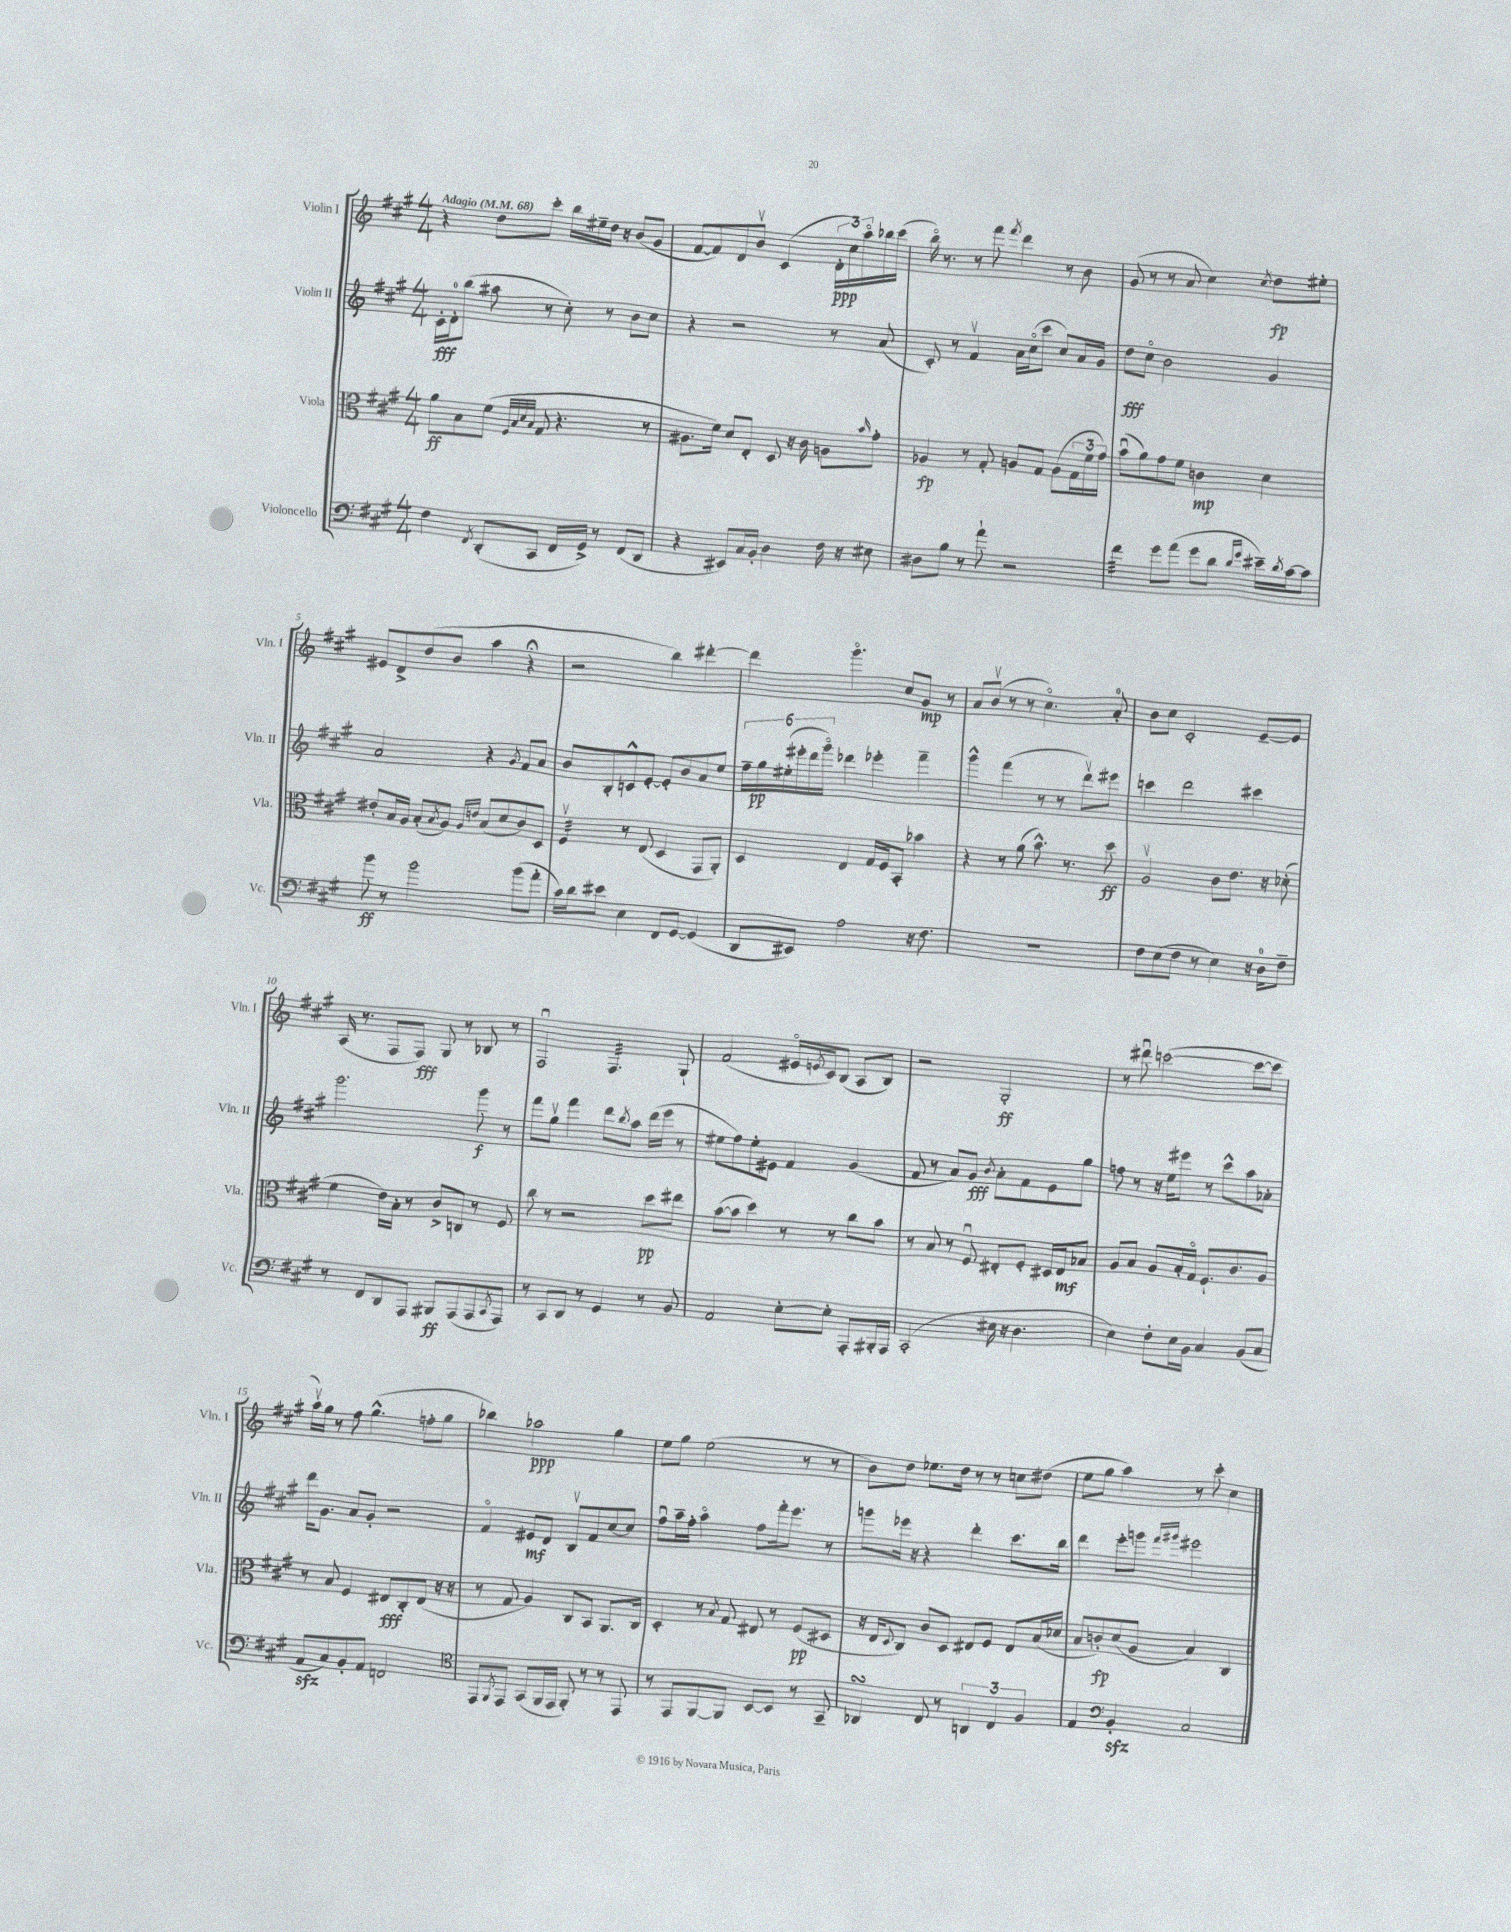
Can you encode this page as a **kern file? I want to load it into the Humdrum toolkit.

**kern	**kern	**kern	**kern
*staff4	*staff3	*staff2	*staff1
*clefF4	*clefC3	*clefG2	*clefG2
*k[f#c#g#]	*k[f#c#g#]	*k[f#c#g#]	*k[f#c#g#]
*M4/4	*M4/4	*M4/4	*M4/4
*MM68	*MM68	*MM68	*MM68
4F#	8a	16c#'	4r
.	.	16d'	.
.	8B	(8bb	.
8qFF#	.	.	.
(8DD'	(8f#	8aa#	8dd
.	32qqF#	.	.
.	32qqB	.	.
.	32qqd	.	.
.	32qqB	.	.
8CC#	8G#	8r	8ccc#'
16FF#	4.r	8cc#')	16bb
16GG#^)	.	.	16ee#~
8r	.	8r	16dd
.	.	.	16r
(8FF#	.	8b	(8b
8DD	8r	8cc#	8g#
=	=	=	=
4r	8.A#	4r	[8f#
.	.	.	8f#])
.	16f#)	.	.
8EE#)	8d	2r	8d
16C#	8E'	.	8bv
16BB'	.	.	.
4D	8D	.	(4c#
.	16r	.	.
.	16c#	.	.
16F#	8A	8r	24d'
.	.	.	24cc#)
16r	.	.	.
.	.	.	24aao
.	16qqb	.	.
8E#	8g#'	(8a	16bb-
.	.	.	(16ccc#
=	=	=	=
8D#	4A-	8c#')	16bbo)
.	.	.	8.r
8B	.	8r	.
8r	8r	4f#v	8r
8a`	8G#'	.	8fff#
.	.	.	8qfff#
2r	8A	16a	4ddd
.	.	(16cc#o	.
.	8G#	8ccc#	.
.	(8A	8cc#)	8r
.	24G#	16a	8b
.	24f#	.	.
.	.	16g#	.
.	24g#)	.	.
=	=	=	=
4f#	(8bu	8dd	(8g#
.	8a)	8cc#o	8r
8g#	8g#	2b	8r
(8a	8f#	.	8a
8g#	4c	.	4cc#)
8d	.	.	.
16qqd	.	.	.
16qqg#	.	.	8qcc#
16e#~)	4d	4g#	8dd
8qd	.	.	.
[16c#	.	.	.
8c#]	.	.	8ee#'
=	=	=	=
8b	8e#'	2a	8e#
8r	16B	.	8d^
.	16A	.	.
2b	(8B'	.	(8dd
.	8qB	.	.
.	8A)	.	8b
.	16qqA	.	.
.	16qqe	.	.
.	(8B	4r	4aa
.	8d	.	.
.	.	8qg#	.
(8b	8c#)	8f#	4r;
8a'	8D	8a	.
=	=	=	=
16c#)	4F#v	8b	2r
16d	.	.	.
8e#	.	8B'	.
4E	8r	8c^^	.
.	(8E	[8e'	.
8FF#	4D	8e']	4bb)
[8GG#	.	8b	.
(4GG#]	8GG#	8a	[4ddd#'
.	8AA')	8ee	.
=	=	=	=
8DD	4D	24ff#~	4ddd#]
.	.	24gg#	.
.	.	(24ee#'	.
8EE#)	.	24eee#'	.
.	.	24ddd	.
.	.	24ggg#o)	.
2A	4E	4ddd-	4.ggg#o
.	16G#	4eee-'	.
.	16F#	.	.
.	8BB'	.	8cc#
16r	4b-	4fff#~	8g#
8.F#	.	.	.
.	.	.	8r
=	=	=	=
1r	4r	4ggg#^^	8a
.	.	.	(8bv
.	8r	(4fff#	8r
.	(8a	.	8r
.	8.b^^)	8r	4.cc#o)
.	.	8r	.
.	8.r	.	.
.	.	8dddv)	.
.	8dd	8eee#	8a'
=	=	=	=
8F#	2Av	4ccc	8b
(8E	.	.	8cc#
8F#	.	2ddd	2c#'
8r	.	.	.
4E)	8c#	.	.
.	8.e	.	.
16r	.	4ccc#	[8e~
16D	16r	.	.
8F#~	(8d-'	.	8e]
=	=	=	=
8r	4f#	2.ggg#	(16A
.	.	.	8.r
8FF#	.	.	.
8DD	16e)	.	8F#
.	16B'	.	.
8AAA	8r	.	8F#)
8BBB#	8c#^	.	8G#
(8AAA	8C	.	8r
8AAA	8r	8ggg#	8B-
8qCC#	.	.	.
8AAA)	8F#	8r	8r
=	=	=	=
8r	8cc#	8fff#	2F#u
8CC#	8r	8gg#v	.
8DD	2r	4fff#	.
8r	.	.	.
4GG#	.	8ddd	4.F#
.	.	8qbb	.
.	.	8aa	.
8r	8dd	(16ddd	.
.	.	16eee	.
8BB	8ee#	8r	8G#`
=	=	=	=
2AA	([8b	8ee#	(2f#
.	8b]	8ff#)	.
.	4dd)	8ee#'	.
.	.	8e#	.
[8E'	8r	4f#	16e#o
.	.	.	8qe
.	.	.	16c#)
8E']	8r	.	(8B
8AAA'	8cc#	(4g#	8A
16BBB#'	8b	.	8B)
16AAA	.	.	.
=	=	=	=
(2CC#'	8r	8f#	2r
.	8B	8r	.
.	8r	8a)	.
.	8F#u	8g#	.
.	.	8qb	.
16E#	8E#'	8a'	2G#'
16r	.	.	.
4.D	8F#'	8f#	.
.	16D#	8e	.
.	16E#	.	.
.	8B-	8gg#	.
=	=	=	=
4E)	8A	8ff	8r
.	8B	8r	8ddd#u
8F#'	8A	16r	([2ccc
.	.	16ee	.
16E	16B'	8eee#	.
16BB	16G#o	.	.
4C#	8.F#`	8r	.
.	.	8ccc#^^	.
.	8.c#	.	.
(8BB	.	8aa	8ccc_
8C#	8A	8a-'	8ccc]
=	=	=	=
8AA	8r	16ddd	16aav)
.	.	8.g#	16gg#
8C#)	8B	.	8r
8BB'	4F#	8a	8ff#
8AA	.	8g#'	(4.gg#^^
2FF	8E#	2r	.
.	8C#'	.	.
.	(8E#	.	8ff'
.	16r	.	8gg#
.	16r	.	.
=	=	=	=
*clefC4	*	*	*
8EE	8r	4f#o	4bb-)
8qFF#	.	.	.
8EE	8G#	.	.
(8GG#	4A)	8e#	2aa-
16FF#	.	8d	.
16EE	.	.	.
8FF#')	8C#	8Bv	.
8r	8BB	8f#	.
8r	8.AA	[8cc#	4gg#
8EE	.	8cc#]	.
.	16C#	.	.
=	=	=	=
8r	4D'	8ff#u	8ee
8EE	.	16aa~	8gg#
.	.	16ff#'	.
[8FF#	8r	4aao	(2ee
.	8qB	.	.
8FF#]	8G#	.	.
[8BB	8E#	8ff#	.
8BB]	8r	16fff#'	.
.	.	8.eee	.
8r	(8F#	.	8r
8GG#~	8D#	8r	8r
=	=	=	=
4AA-	16r	8ggg	8b)
.	16E	.	.
.	8qqD	.	.
.	8C#)	16eee-	8dd
.	.	16r	.
8C#	8c#	4r	8.ee-
8r	8D	.	.
.	.	.	16dd
6AA	8E#	4ddd'	8r
.	8F#	.	8r
6C#	.	.	.
.	8E#	8.ccc#	8cc
6F#	.	.	.
.	(16B	.	(8dd#
.	16d-	16bb	.
=	=	=	=
4E	8B	4ddd	8ee
.	8c')	.	8gg#
*clefF4	*	*	*
4BB'	(8d	8eee'	4aa)
.	8A	8ggg	.
.	.	16qqfff#	.
.	.	16qqggg#	.
2C#	4B)	2eee#	8r
.	.	.	8ccc#'
.	4C#	.	4cc#
==	==	==	==
*-	*-	*-	*-
